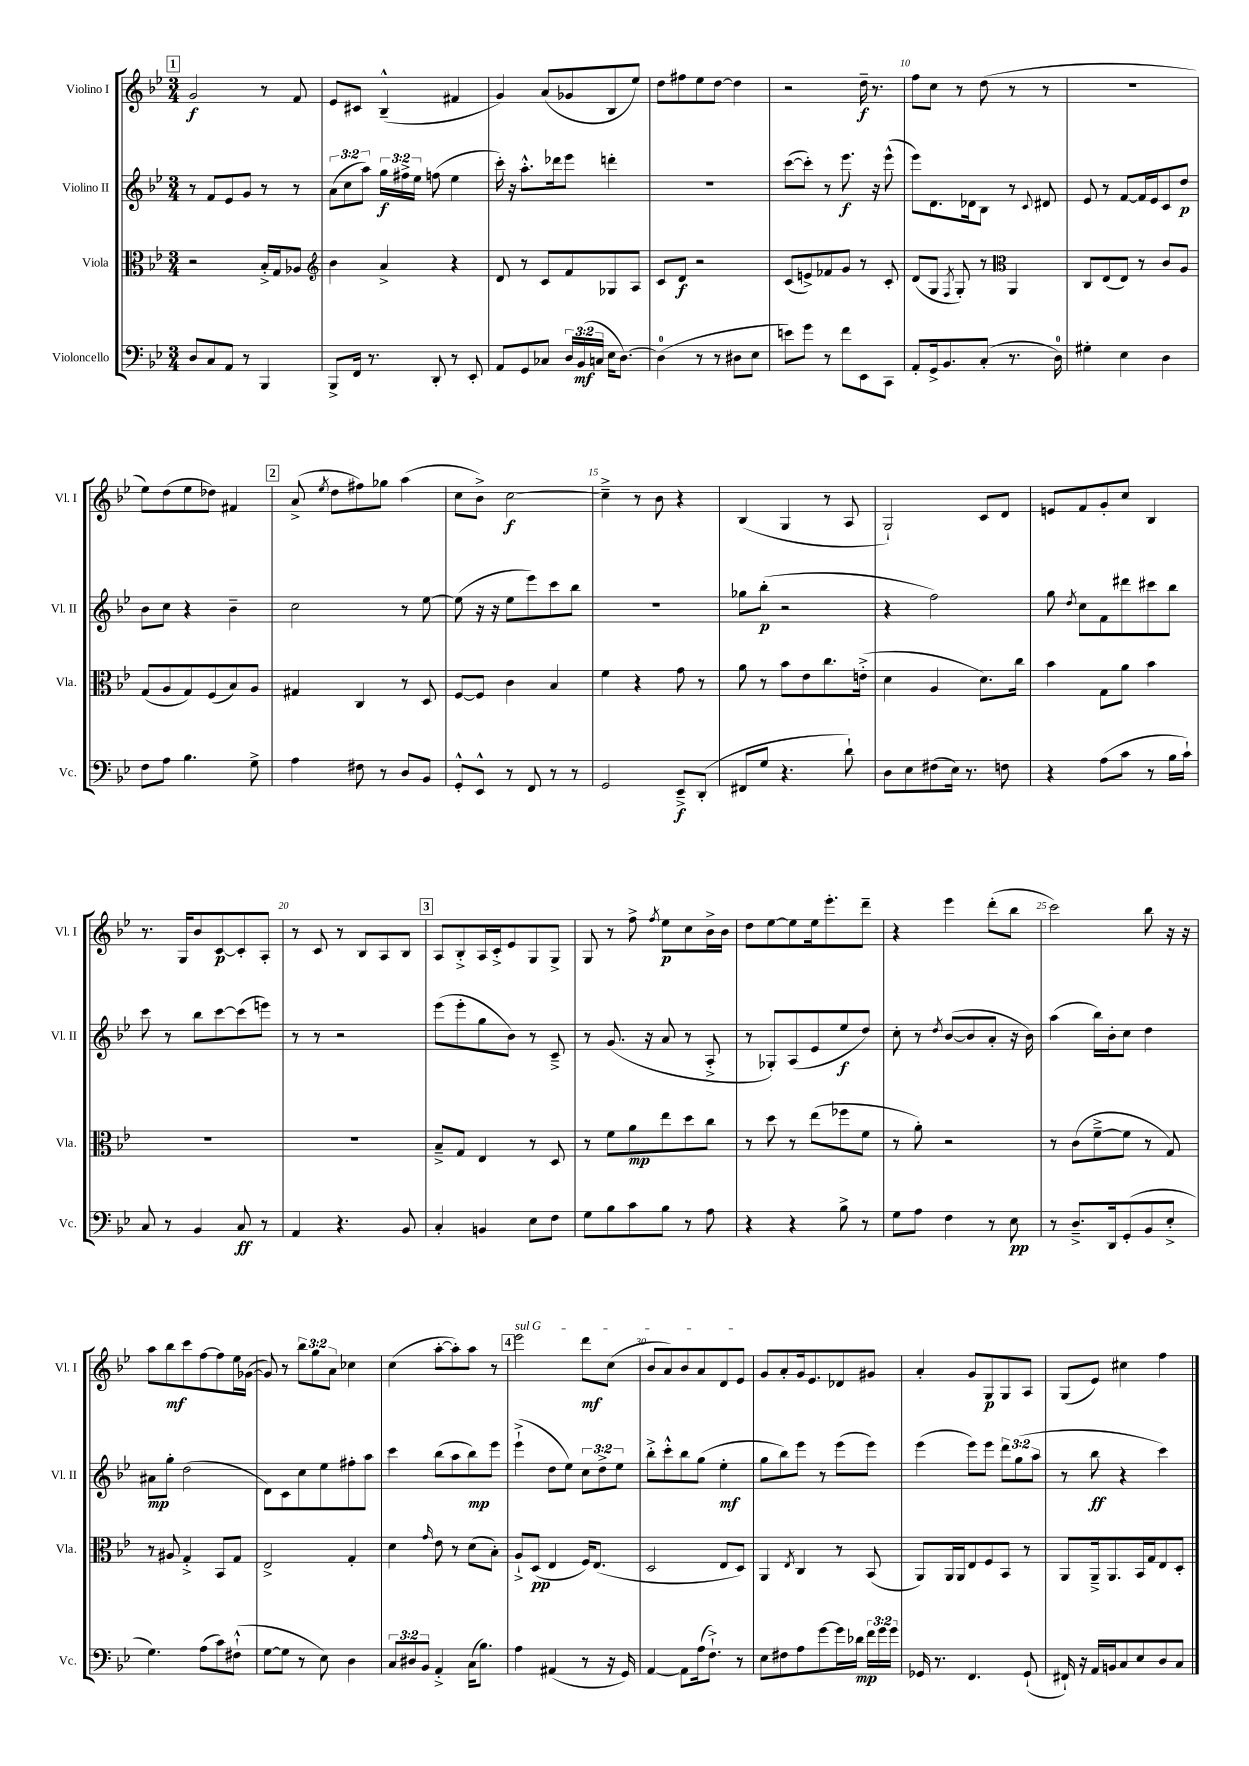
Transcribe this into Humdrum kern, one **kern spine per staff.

**kern	**kern	**kern	**kern
*staff4	*staff3	*staff2	*staff1
*clefF4	*clefC3	*clefG2	*clefG2
*k[b-e-]	*k[b-e-]	*k[b-e-]	*k[b-e-]
*M3/4	*M3/4	*M3/4	*M3/4
8D	2r	8r	2g
8C	.	8f	.
8AA	.	8e-	.
8r	.	8g	.
4BBB-	16B-'^	8r	8r
.	16G	.	.
.	8A-	8r	8f
=	=	=	=
*	*clefG2	*	*
8BBB-^	4b-	(12a	8e-
.	.	12cc	.
16FF	.	.	8c#
.	.	12aa)	.
8.r	.	.	.
.	4a^	24gg	(4B-~^^
.	.	24ff#^	.
.	.	24ee-	.
8DD'	.	(8ff	.
8r	4r	4ee-	4f#
8EE-'	.	.	.
=	=	=	=
8AA	8d	16ccc')	4g)
.	.	16r	.
8GG	8r	8.aa'^^	.
8C-	8c	.	(8a
.	.	16ddd-	.
24D	8f	8eee-	8g-
(24BB-	.	.	.
24C	.	.	.
16E-	8G-	4ddd'	8B-
[8.D)	.	.	.
.	8A	.	8ee-)
=	=	=	=
(4D]	8c	2.r	8dd
.	8d	.	8ff#
8r	2r	.	8ee-
8r	.	.	[8dd
8D#	.	.	4dd]
8E-	.	.	.
=	=	=	=
8e)	(8c	([8ccc	2r
8g	8e^)	8ccc'])	.
8r	8f-	8r	.
8f	8g	8.eee-	.
8EE-	8r	.	16dd~
.	.	16r	8.r
8CC	8c'	(8eee-^^	.
=	=	=	=
8AA'	(8d	8eee-)	8ff
16GG^	8G	8.d	8cc
8.BB-	.	.	.
.	8qF	.	.
.	8G')	.	8r
.	.	16d-	.
(8C'	8r	8B-	(8dd
*	*clefC3	*	*
8.r	4AA	8r	8r
.	.	8qqc	.
.	.	8d#	8r
16D)	.	.	.
=	=	=	=
4G#'	8C	8e-	2.r
.	(8E-	8r	.
4E-	8E-)	[8f	.
.	8r	16f]	.
.	.	16e-	.
4D	8c	8c	.
.	8A	8dd	.
=	=	=	=
8F	(8G	8b-	8ee-)
8A	8A	8cc	(8dd
4.B-	8G)	4r	8ee-
.	(8F	.	8dd-)
.	8B-)	4b-~	4f#
8G^	8A	.	.
=	=	=	=
4A	4G#	2cc	(8a^
.	.	.	8qee-
.	.	.	8dd
8F#	4C	.	8ff#)
8r	.	.	8gg-
8D	8r	8r	(4aa
8BB-	8D	[8ee-	.
=	=	=	=
8GG'^^	[8F	(8ee-]	8cc
8EE-^^	8F]	16r	8b-^)
.	.	16r	.
8r	4c	8ee-	[2cc
8FF	.	8eee-)	.
8r	4B-	8ccc	.
8r	.	8bb-	.
=	=	=	=
2GG	4f	2.r	4cc~^]
.	4r	.	8r
.	.	.	8b-
8EE-~^	8g	.	4r
(8DD'	8r	.	.
=	=	=	=
8FF#	8a	8gg-	(4B-
8G	8r	(8bb-'	.
4.r	8b-	2r	4G
.	8e-	.	.
.	8.cc	.	8r
8d`)	.	.	8A
.	(16e'^	.	.
=	=	=	=
8D	4d	4r	2G`)
8E-	.	.	.
(8F#	4A	2ff)	.
16E-)	.	.	.
8.r	.	.	.
.	8.d)	.	8c
8F	.	.	8d
.	16cc	.	.
=	=	=	=
4r	4b-	8gg	8e
.	.	8qdd	.
.	.	8cc	8f
(8A	8G	8f	8g'
8c	8a	8ddd#	8cc
8r	4b-	8ccc#	4B-
16B-	.	8bb-	.
16c`)	.	.	.
=	=	=	=
8C	2.r	8ccc	8.r
8r	.	8r	.
.	.	.	16G
4BB-	.	8bb-	8b-
.	.	[8ccc	[8c
8C	.	(8ccc]	8c']
8r	.	8eee)	8A'
=	=	=	=
4AA	2.r	8r	8r
.	.	8r	8c
4.r	.	2r	8r
.	.	.	8B-
.	.	.	8A
8BB-	.	.	8B-
=	=	=	=
4C'	8B-~^	(8eee-	8A
.	8G	8eee-'	8B-'^
4BB	4E-	8gg	16A
.	.	.	16c'^
.	.	8b-)	8e-
8E-	8r	8r	8G
8F	8D	8c~^	8G^
=	=	=	=
8G	8r	8r	8G
8B-	8f	(8.g	8r
8c	8a	.	8ff^
.	.	16r	.
.	.	.	8qff
8B-	8ee-	8a	8ee-
8r	8dd	8r	8cc
8A	8cc	8A'^	16b-^
.	.	.	16b-
=	=	=	=
4r	8r	8r	8dd
.	8dd	8G-')	[8ee-
4r	8r	(8A	8ee-]
.	(8ee-	8e-	16ee-
.	.	.	8.eee-'
8B-^	8ff-	8ee-	.
8r	8f	8dd)	8ddd~
=	=	=	=
8G	8r	8cc'	4r
8A	8a')	8r	.
.	.	8qdd	.
4F	2r	([8b-	4eee-
.	.	8b-]	.
8r	.	8a'	(8ddd'
8E-	.	16r	8bb-
.	.	16b-)	.
=	=	=	=
8r	8r	(4aa	2ccc)
8.D~^	(8c	.	.
.	[8f~^	16bb-)	.
16DD	.	16b-'	.
(8GG'	8f]	8cc	.
8BB-	8r	4dd	8bb-
8E-'^	8G)	.	16r
.	.	.	16r
=	=	=	=
4.G)	8r	8a#	8aa
.	8A#	8gg'	8bb-
.	4G'^	(2dd	8ccc
(8A	.	.	[8ff
8c)	8BB-	.	8ff]
(8F#`^^	8G	.	16ee-
.	.	.	([16g-
=	=	=	=
[8G	2E-^	8d)	8g-])
8G]	.	8c	8r
8r	.	8cc	12bb-
.	.	.	12gg
8E-)	.	8ee-	.
.	.	.	12a
4D	4G'	8ff#'	4cc-
.	.	8aa	.
=	=	=	=
12C	4d	4ccc	(4cc
12D#	.	.	.
12BB-	.	.	.
.	16qqg	.	.
4AA'^	8e-	(8bb-	[8aa'
.	8r	8aa	8aa'])
(16C	(8d	8bb-)	8aa
8.B-)	.	.	.
.	8B-')	8eee-	8r
=	=	=	=
4A	8A`^	(4eee-`^	2eee-
.	(8D	.	.
(4AA#	4E-	8dd	.
.	.	8ee-)	.
8r	16F)	12cc	8ddd
.	(8.E-	.	.
.	.	12dd^	.
16r	.	.	(8cc
.	.	12ee-	.
16GG)	.	.	.
=	=	=	=
[4AA	2D	8bb-'^	8b-
.	.	8ccc'^^	8a)
8AA]	.	8bb-	8b-
(16A	.	(8gg	8a
8.F`^)	.	.	.
.	8E-	4ee-'	8d
8r	8D)	.	8e-
=	=	=	=
8E-	4AA	8gg	8g
8F#	.	8bb-)	8a'
.	8qE-	.	.
8A	4C	8eee-	16g
.	.	.	8.e-
[8g	.	8r	.
16g]	8r	(8eee-	8d-
16d-	.	.	.
24f	(8BB-	8eee-)	8g#
24g	.	.	.
24g	.	.	.
=	=	=	=
16GG-	8AA)	(4eee-	4a'
8.r	.	.	.
.	16AA	.	.
.	16AA	.	.
4.FF	8E-	8eee-)	8g
.	8F	8eee-	8G
.	8BB-	12ddd	8G
.	.	(12gg	.
(8GG-`	8r	.	8A
.	.	12aa	.
=	=	=	=
16FF#`)	8AA	8r	(8G
16r	.	.	.
16AA	16AA~^	8bb-	8e-)
16BB	8.AA	.	.
8C	.	4r	4cc#
8E-	16BB-	.	.
.	16G	.	.
8D	8E-	4ccc)	4ff
8C	8D'	.	.
==	==	==	==
*-	*-	*-	*-
